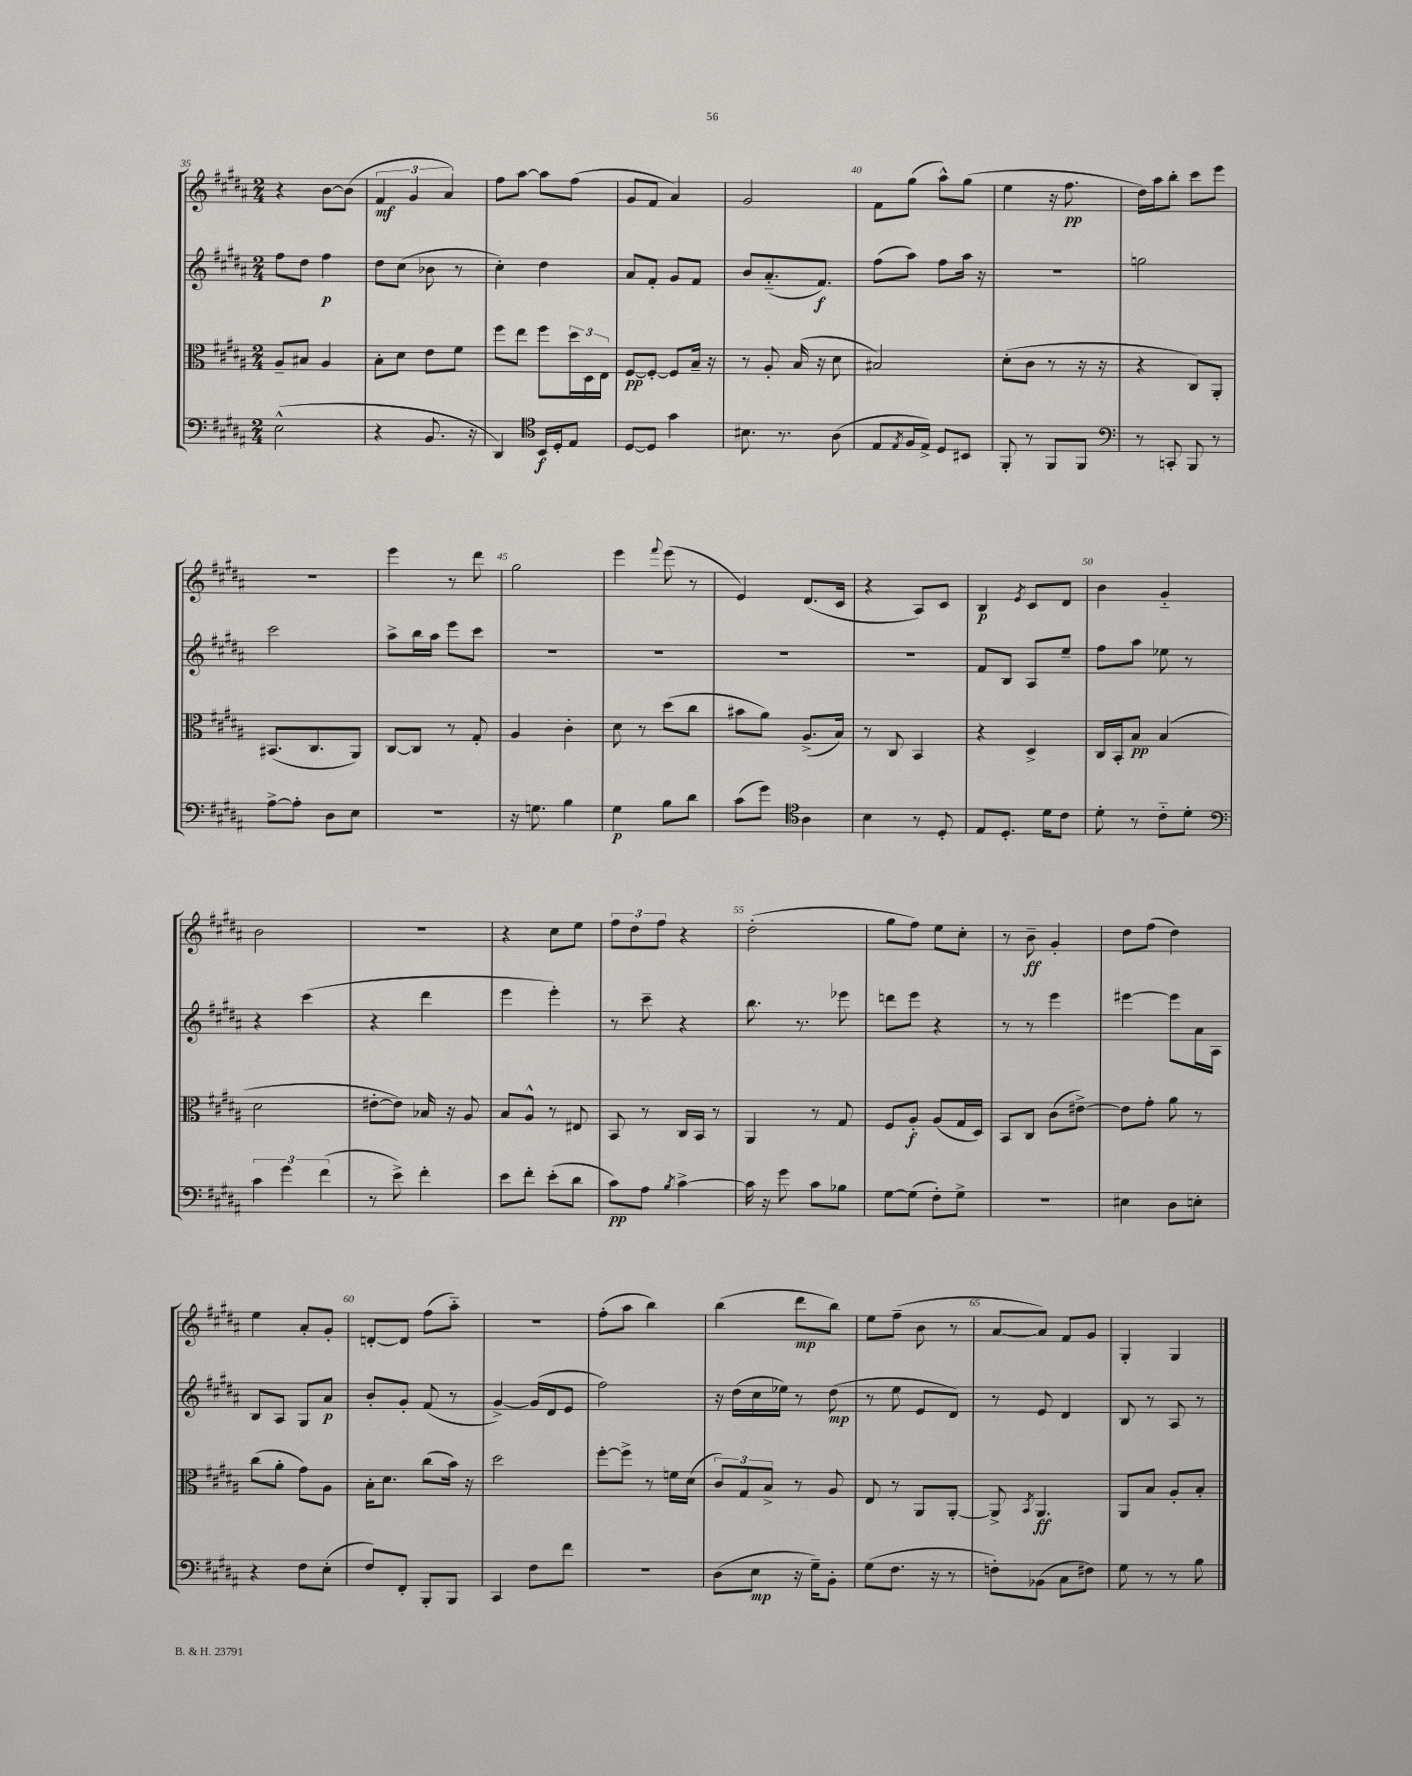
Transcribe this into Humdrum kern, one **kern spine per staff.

**kern	**dynam	**kern	**dynam	**kern	**dynam	**kern	**dynam
*part4	*part4	*part3	*part3	*part2	*part2	*part1	*part1
*staff4	*staff4	*staff3	*staff3	*staff2	*staff2	*staff1	*staff1
*clefF4	*	*clefC3	*	*clefG2	*	*clefG2	*
*k[f#c#g#d#a#]	*	*k[f#c#g#d#a#]	*	*k[f#c#g#d#a#]	*	*k[f#c#g#d#a#]	*
*M2/4	*	*M2/4	*	*M2/4	*	*M2/4	*
=35	=35	=35	=35	=35	=35	=35	=35
(2E^^\	.	8A#~/L	.	8ff#\L	.	4r	.
.	.	8B#X/J	.	8dd#\J	.	.	.
.	.	4A#/	.	4ff#\	p	[8b\L	.
.	.	.	.	.	.	(8b\J]	.
=36	=36	=36	=36	=36	=36	=36	=36
4r	.	8B'\L	.	8dd#\L	.	6f#/	mf
.	.	8d#\J	.	(8cc#\J	.	.	.
.	.	.	.	.	.	6g#/	.
8.BB/	.	8e\L	.	8b-X\	.	.	.
.	.	.	.	.	.	6a#/)	.
.	.	8f#\J	.	8r	.	.	.
16r	.	.	.	.	.	.	.
=37	=37	=37	=37	=37	=37	=37	=37
4DD#/)	.	8ff#\L	.	4cc#'\)	.	8ff#\L	.
.	.	8ee\J	.	.	.	[8aa#\J	.
*clefC4	*	*	*	*	*	*	*
16BB/LL	f	8ff#\L	.	4dd#\	.	8aa#\L]	.
16D#'/J	.	.	.	.	.	.	.
8E/J	.	24dd#\L	.	.	.	(8ff#\J	.
.	.	24D#\	.	.	.	.	.
.	.	24E\JJ	.	.	.	.	.
=38	=38	=38	=38	=38	=38	=38	=38
[8D#/L	.	[8F#/L	pp	8a#/L	.	8g#/L	.
8D#/J]	.	8F#'/J_	.	8f#'/J	.	8f#/J	.
4g#\	.	8F#/L]	.	8g#/L	.	4a#/)	.
.	.	16B~/Jk	.	8f#/J	.	.	.
.	.	16r	.	.	.	.	.
=39	=39	=39	=39	=39	=39	=39	=39
8.B#X\	.	8r	.	8b/L	.	2g#/	.
.	.	8A#'/	.	(8.a#/	.	.	.
8.r	.	.	.	.	.	.	.
.	.	(16B/	.	.	.	.	.
.	.	16r	.	8.f#/J)	f	.	.
(8A#\	.	8d#\	.	.	.	.	.
=40	=40	=40	=40	=40	=40	=40	=40
8E/L	.	2B#X/)	.	(8ff#\L	.	8f#\L	.
8qE/	.	.	.	.	.	.	.
16F#/L	.	.	.	8aa#\J)	.	(8gg#\J	.
16E^/JJ)	.	.	.	.	.	.	.
8D#/L	.	.	.	8ff#\L	.	8aa#^^\L)	.
8BB#X/J	.	.	.	16aa#\Jk	.	(8gg#\J	.
.	.	.	.	16r	.	.	.
=41	=41	=41	=41	=41	=41	=41	=41
8FF#'/	.	(8d#'\L	.	2r	.	4ee\	.
8r	.	8c#\J	.	.	.	.	.
8FF#/L	.	8r	.	.	.	16r	.
.	.	.	.	.	.	8.ff#\	pp
8FF#/J	.	16r	.	.	.	.	.
.	.	16r	.	.	.	.	.
=42	=42	=42	=42	=42	=42	=42	=42
*clefF4	*	*	*	*	*	*	*
8r	.	4r	.	2ggn\	.	16dd#\LL)	.
.	.	.	.	.	.	16aa#\J	.
8CCn'/	.	.	.	.	.	8bb'\J	.
8BBB/	.	8C#/L)	.	.	.	8ccc#\L	.
8r	.	8AA#'/J	.	.	.	8eee\J	.
!!LO:LB:g=z
=43	=43	=43	=43	=43	=43	=43	=43
[8A#^\L	.	(8.BB#X/L	.	2ccc#\	.	2r	.
8A#'\J]	.	.	.	.	.	.	.
.	.	8.C#/	.	.	.	.	.
8D#\L	.	.	.	.	.	.	.
8E\J	.	8AA#/J)	.	.	.	.	.
=44	=44	=44	=44	=44	=44	=44	=44
2r	.	[8C#/L	.	8aa#^\L	.	4eee\	.
.	.	8C#/J]	.	16bb\L	.	.	.
.	.	.	.	16aa#\JJ	.	.	.
.	.	8r	.	8eee\L	.	8r	.
.	.	8G#'/	.	8ccc#\J	.	8ddd#\	.
=45	=45	=45	=45	=45	=45	=45	=45
16r	.	4A#/	.	2r	.	2gg#\	.
8.Gn\	.	.	.	.	.	.	.
4B\	.	4c#'\	.	.	.	.	.
=46	=46	=46	=46	=46	=46	=46	=46
4G#\	p	8d#\	.	2r	.	4eee\	.
.	.	8r	.	.	.	.	.
.	.	.	.	.	.	8qqfff#/	.
8B\L	.	(8dd#\L	.	.	.	(8eee\	.
8d#\J	.	8cc#\J	.	.	.	8r	.
=47	=47	=47	=47	=47	=47	=47	=47
(8c#\L	.	8b#X\L	.	2r	.	4e/)	.
8g#\J)	.	8a#\J)	.	.	.	.	.
*clefC4	*	*	*	*	*	*	*
4A#\	.	(8.A#^/L	.	.	.	(8.d#/L	.
.	.	16B/Jk)	.	.	.	16c#/Jk	.
=48	=48	=48	=48	=48	=48	=48	=48
4B\	.	8r	.	2r	.	4r	.
.	.	8C#/	.	.	.	.	.
8r	.	4BB/	.	.	.	8A#/L)	.
8D#'/	.	.	.	.	.	8c#/J	.
=49	=49	=49	=49	=49	=49	=49	=49
8E/L	.	4r	.	8f#/L	.	4B/	p
8.D#'/J	.	.	.	8B/J	.	.	.
.	.	.	.	.	.	8qe/	.
.	.	4D#^/	.	8A#/L	.	8c#/L	.
16d#\KL	.	.	.	.	.	.	.
8c#\J	.	.	.	8ee~/J	.	8d#/J	.
=50	=50	=50	=50	=50	=50	=50	=50
8d#'\	.	16C#/LL	.	8ff#\L	.	4b\	.
.	.	16BB'/J	.	.	.	.	.
8r	.	8B/J	pp	8aa#\J	.	.	.
8c#\L	.	(4B/	.	8ee-X\	.	4g#/	.
8d#'\J	.	.	.	8r	.	.	.
!!LO:LB:g=z
=51	=51	=51	=51	=51	=51	=51	=51
*clefF4	*	*	*	*	*	*	*
6c#\	.	2d#\	.	4r	.	2b\	.
6g#\	.	.	.	.	.	.	.
.	.	.	.	(4ccc#\	.	.	.
(6f#\	.	.	.	.	.	.	.
=52	=52	=52	=52	=52	=52	=52	=52
8r	.	[8e#X'\L	.	4r	.	2r	.
8e^\)	.	8e#\J])	.	.	.	.	.
4f#'\	.	16B-X/	.	4ddd#\	.	.	.
.	.	16r	.	.	.	.	.
.	.	8A#/	.	.	.	.	.
=53	=53	=53	=53	=53	=53	=53	=53
8e\L	.	8B/L	.	4eee\	.	4r	.
8f#'\J	.	8A#^^/J	.	.	.	.	.
(8e'\L	.	8r	.	4eee'\)	.	8cc#\L	.
8d#\J	.	8E#X/	.	.	.	8ee\J	.
=54	=54	=54	=54	=54	=54	=54	=54
8c#\L)	pp	8BB/	.	8r	.	12ff#\L	.
.	.	.	.	.	.	12dd#\	.
8A#\J	.	8r	.	8ccc#~\	.	.	.
.	.	.	.	.	.	12ff#\J	.
8qB/	.	.	.	.	.	.	.
[4c#^\	.	16C#/LL	.	4r	.	4r	.
.	.	16BB/JJ	.	.	.	.	.
.	.	8r	.	.	.	.	.
=55	=55	=55	=55	=55	=55	=55	=55
16c#\]	.	4AA#/	.	8.bb\	.	(2dd#'\	.
16r	.	.	.	.	.	.	.
8g#\	.	.	.	.	.	.	.
.	.	.	.	8.r	.	.	.
8c#\L	.	8r	.	.	.	.	.
8B-X\J	.	8G#/	.	8eee-X\	.	.	.
=56	=56	=56	=56	=56	=56	=56	=56
[8G#\L	.	8F#/L	.	8dddn\L	.	8gg#\L	.
(8G#\J]	.	8A#'/J	f	8eee\J	.	8ff#\J)	.
8F#'\L)	.	(8A#/L	.	4r	.	8ee\L	.
8G#^\J	.	16G#/L	.	.	.	8cc#'\J	.
.	.	16D#/JJ)	.	.	.	.	.
=57	=57	=57	=57	=57	=57	=57	=57
2r	.	8BB/L	.	8r	.	8r	.
.	.	8C#/J	.	8r	.	8b~\	ff
.	.	(8c#\L	.	4eee\	.	4g#'/	.
.	.	[8e#X^\J)	.	.	.	.	.
=58	=58	=58	=58	=58	=58	=58	=58
4E#X\	.	8e#\L]	.	[4eee#X\	.	8dd#\L	.
.	.	8g#'\J	.	.	.	(8ff#\J	.
8D#\L	.	8a#\	.	8eee#\L]	.	4dd#\)	.
8En'\J	.	8r	.	16a#\L	.	.	.
.	.	.	.	16A#\JJ	.	.	.
!!LO:LB:g=z
=59	=59	=59	=59	=59	=59	=59	=59
4r	.	(8cc#\L	.	8B/L	.	4ee\	.
.	.	8a#'\J	.	8A#/J	.	.	.
8F#\L	.	8g#\L)	.	8G#/L	.	8a#'/L	.
(8E'\J	.	8A#\J	.	8a#/J	p	8g#'/J	.
=60	=60	=60	=60	=60	=60	=60	=60
8F#/L)	.	16B'\KL	.	8b'/L	.	[8dn'/L	.
.	.	8.d#\J	.	.	.	.	.
8FF#'/J	.	.	.	8g#'/J	.	8d/J]	.
8BBB'/L	.	(8cc#\L	.	(8f#/	.	(8ff#\L	.
8BBB/J	.	16b\Jk)	.	8r	.	8aa#\J)	.
.	.	16r	.	.	.	.	.
=61	=61	=61	=61	=61	=61	=61	=61
4CC#/	.	2dd#\	.	[4g#^/)	.	2r	.
8F#\L	.	.	.	(16g#/LL]	.	.	.
.	.	.	.	16d#/J	.	.	.
8f#\J	.	.	.	8e/J	.	.	.
=62	=62	=62	=62	=62	=62	=62	=62
2r	.	[8ff#'\L	.	2ff#\)	.	(8ff#'\L	.
.	.	8ff#^\J]	.	.	.	8aa#\J	.
.	.	8r	.	.	.	4bb\)	.
.	.	16fn\LL	.	.	.	.	.
.	.	(16d#\JJ	.	.	.	.	.
=63	=63	=63	=63	=63	=63	=63	=63
(8D#\L	.	12c#/L)	.	16r	.	(4bb\	.
.	.	.	.	(16dd#\LL	.	.	.
.	.	12G#/	.	.	.	.	.
8E\J	mp	.	.	16cc#\	.	.	.
.	.	12B^/J	.	.	.	.	.
.	.	.	.	16ee-X\JJ)	.	.	.
16r	.	8r	.	8r	.	8ddd#\L	mp
16G#~\KL)	.	.	.	.	.	.	.
8BB'\J	.	8A#/	.	(8dd#\	mp	8bb\J)	.
=64	=64	=64	=64	=64	=64	=64	=64
(8G#\L	.	8E/	.	8r	.	8ee\L	.
8.F#\J	.	8r	.	8ee\	.	(8ff#~\J	.
.	.	8AA#/L	.	8e/L	.	8b\	.
16r	.	.	.	.	.	.	.
8r	.	[8AA#'/J	.	8d#/J)	.	8r	.
=65	=65	=65	=65	=65	=65	=65	=65
8Fn'\L)	.	8AA#^/]	.	8r	.	[8a#/L	.
.	.	8qBB/	.	.	.	.	.
(8BB-X\J	.	4.AA#/	ff	8e/	.	8a#/J])	.
8C#\L	.	.	.	4d#/	.	8f#/L	.
8F#X\J)	.	.	.	.	.	8g#/J	.
=66	=66	=66	=66	=66	=66	=66	=66
8G#\	.	8AA#/L	.	8B/	.	4G#'/	.
8r	.	8B/J	.	8r	.	.	.
8r	.	8A#'/L	.	8A#/	.	4G#/	.
8B\	.	8B'/J	.	8r	.	.	.
==	==	==	==	==	==	==	==
*-	*-	*-	*-	*-	*-	*-	*-
